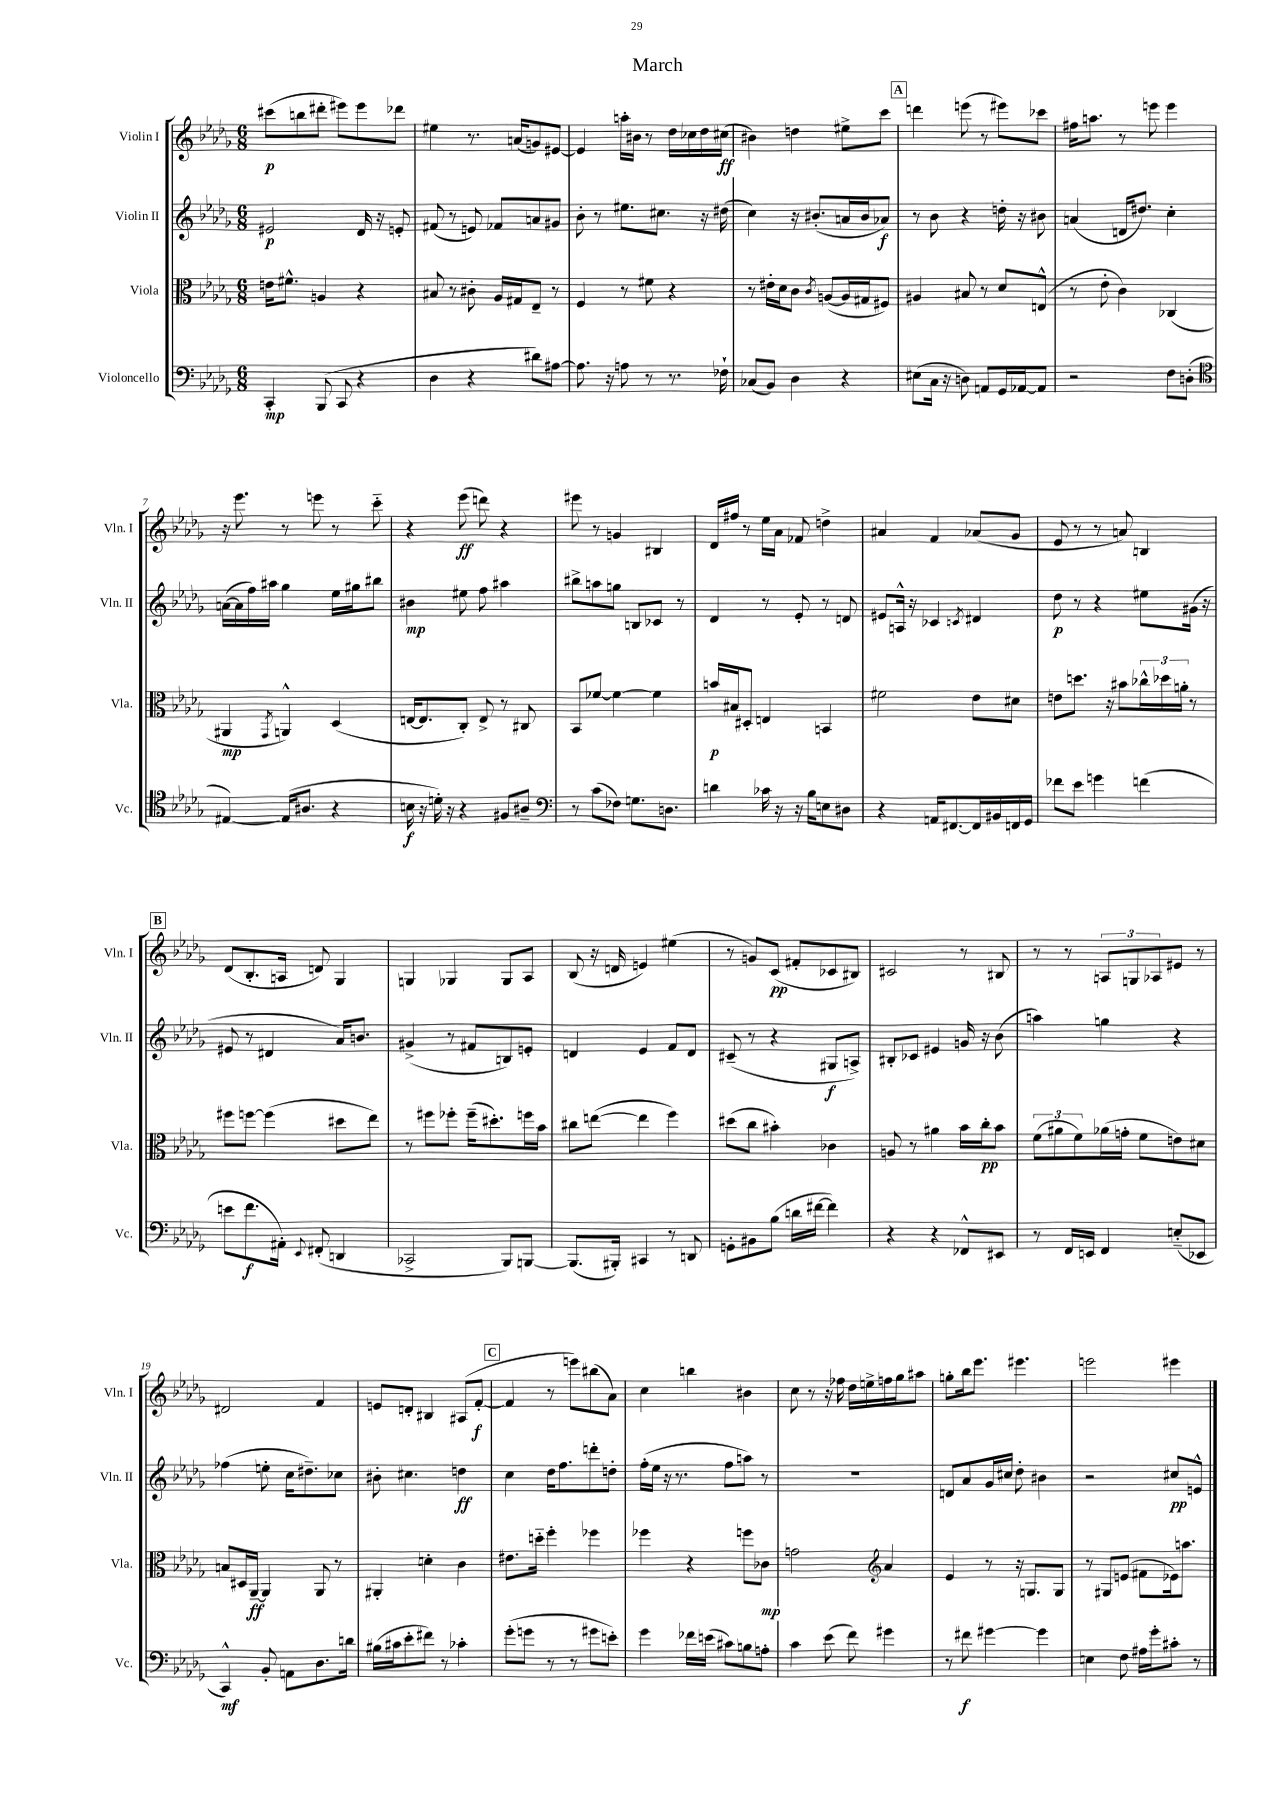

**kern	**kern	**kern	**kern
*staff4	*staff3	*staff2	*staff1
*clefF4	*clefC3	*clefG2	*clefG2
*k[b-e-a-d-g-]	*k[b-e-a-d-g-]	*k[b-e-a-d-g-]	*k[b-e-a-d-g-]
*M6/8	*M6/8	*M6/8	*M6/8
4CC'/	16e\LK	2e#/	(8ccc#\L
.	8.f#^^\J	.	.
.	.	.	8bb\
(8BBB-/	4A/	.	8ddd#'\J
8CC/	.	.	8eee#\L)
4r	4r	16d-/	8eee#\
.	.	16r	.
.	.	8e'/	8ddd-\J
=	=	=	=
4D-\	8B#/	(8f#/	4ee#\
.	8r	8r	.
4r	8c#'\	8e/)	8.r
.	16A-/LL	8f-/L	.
.	16G#/J	.	(16a/LK
8d#\L)	8E-~/J	8a/	8g/)
[8A#\J	8r	8g#/J	[8e#/J
=	=	=	=
8.A#\]	4F/	8b-'\	4e#/]
.	.	8r	.
16r	.	.	.
8A\	8r	8.ee#\L	16aa'\LL
.	.	.	16b#\JJ
8r	8f#\	.	8r
.	.	8.cc#\J	.
8.r	4r	.	16dd-\LL
.	.	.	16cc-\
.	.	16r	16dd-\
16F-`\	.	(16dd#\	(16cc#\JJ
=	=	=	=
(8C-/L	8r	4cc\)	4b#\)
8BB-/J)	16e#'\LL	.	.
.	16d-\J	.	.
4D-\	8c\J	16r	4dd\
.	.	(8.b#'/L	.
.	8qc/	.	.
.	([8A/L	.	.
4r	16A/]L	16a/L	8ee#^\L
.	16G#/J	16b#/J	.
.	8F#/J)	8a-/J)	8ccc\J
=	=	=	=
(8E#\L	4A#/	8r	4ddd\
16C\Jk	.	8b-\	.
16r	.	.	.
8D\)	8B#/	4r	(8eee\
8AA/L	8r	.	8r
16GG-/L	8d-/L	16dd'\	8eee#\L)
[16AA-/J	.	16r	.
8AA-/]J	(8E^^/J	8b#\	8ccc-\J
=	=	=	=
2r	8r	(4a/	16ff#\LK
.	.	.	8.aa\J
.	8e-'\	.	.
.	4c\)	16d/LK	8r
.	.	8.dd#/J)	.
.	.	.	8eee\
8F\L	(4C-/	4cc'\	4eee\
(8D'\J	.	.	.
=	=	=	=
*clefC4	*	*	*
[4E#/)	4AA#/	([16a\LL	16r
.	.	16a\]	8.eee-\
.	.	16ff\)	.
.	.	16aa#\JJ	.
.	8qGG-/	.	.
(16E#/]LK	4AA^^/)	4gg-\	8r
8.A#/J	.	.	.
.	.	.	8eee\
4r	(4D-/	16ee-\LL	8r
.	.	16gg#\J	.
.	.	8bb#\J	8ccc'~\
=	=	=	=
16B\	[16E/LK	4b#\	4r
16r	8.E/]	.	.
16d'\)	.	.	.
16r	.	.	.
4r	8C'/J)	8ee#\	(8eee-\
.	8E^/	8ff\	8ddd\)
8F#/L	8r	4aa#\	4r
8A#~/J	8C#/	.	.
=	=	=	=
*clefF4	*	*	*
8r	8BB-/L	8bb#^\L	8eee#\
(8c\L	[8f-/J	8aa\	8r
8F-\J)	4f-\_	8gg\J	4g/
8.G\L	.	8B/L	.
.	4f-\]	8c-/J	4B#/
8.D\J	.	.	.
.	.	8r	.
=	=	=	=
4d\	16b/LL	4d-/	16d-/LL
.	16B#/J	.	16ff#/JJ
.	8D#'/J	.	8r
16c-\	4E/	8r	16ee-\LL
16r	.	.	16a-\JJ
16r	.	8e-'/	8f-/
16B-\LK	.	.	.
8E\	4BB/	8r	4dd^\
8D#\J	.	8d/	.
=	=	=	=
4r	2f#\	8e#/L	4a#/
.	.	16A^^/Jk	.
.	.	16r	.
16AA/LK	.	4c-/	4f/
[8.FF#/	.	.	.
.	.	8qc/	.
16FF#/]L	8e-\L	4d#/	(8a-/L
16BB#/	.	.	.
16FF/	8d#\J	.	8g-/J
16GG-/JJ	.	.	.
=	=	=	=
8f-\L	8e\L	8dd-\	8e-/
8e-\J	8.dd\J	8r	8r
4g\	.	4r	8r
.	16r	.	.
.	8b#\L	.	8a/)
(4f\	24cc-^^\L	8ee#\L	4B/
.	24dd-\	.	.
.	24a'\JJ	.	.
.	8r	(16g#\Jk	.
.	.	16r	.
=	=	=	=
8e\L	8ff#\L	8e#/	(8d-/L
8.f\	[8ff\J	8r	8.B-'/
.	(4ff\]	4d#/	.
16AA#'\Jk)	.	.	16A/Jk
8qqEE-/	.	.	.
(8FF#'/	.	.	8d/)
4DD/	8dd#\L	16a-/LK)	4G-/
.	.	8.b/J	.
.	8ee-\J)	.	.
=	=	=	=
2CC-^/	8r	(4g#^/	4G/
.	8ff#\L	.	.
.	8ff-'\J	8r	4G-/
.	(16ff-~\LK	8f#/L	.
.	8.dd#'\)	.	.
8BBB-/L)	.	8B/)	8G-/L
[8BBB/J	16ff\L	8e'/J	8A-/J
.	16b-\JJ	.	.
=	=	=	=
(8.BBB/]L	8cc#\L	4d/	(8B-/
.	([8ee\J	.	16r
16BBB#'/Jk)	.	.	16d/
4CC#/	4ee\]	4e-/	4e/)
8r	4ff\)	8f/L	(4ee#\
8DD/	.	8d/J	.
=	=	=	=
8GG'\L	(8dd#\L	(8c#~/	8r
8BB#\	8cc\J	8r	8g/L)
(8B-\J	4b#'\)	4r	(8c/J
16d\LL	.	.	8f#'/L
[16f#\JJ	.	.	.
4f#\])	4c-\	8G#/L	8c-/
.	.	8A^/J)	8B#/J)
=	=	=	=
4r	8A/	8B#'/L	2c#/
.	8r	8c-/J	.
4r	4a#\	4e#/	.
8FF-^^/L	16b-\LL	16g/	8r
.	16cc'\J	16r	.
8EE#/J	8b-\J	(8b-\	8B#/
=	=	=	=
8r	(12f\L	4aa\)	8r
.	12a#\	.	.
16FF/LL	.	.	8r
.	12f\)	.	.
16EE/JJ	.	.	.
4FF/	(16a-\L	4gg\	12A/L
.	16g'\JJ	.	.
.	.	.	12G/
.	8f\L	.	.
.	.	.	12A-/
(8E'~/L	8e\)	4r	8e#/J
8EE-/J	8d#\J	.	8r
=	=	=	=
4CC^^/)	8B/L	(4ff-\	2d#/
.	16D#/L	.	.
.	[16AA-~/JJ	.	.
8BB-'/	4AA-/]	8ee'\	.
8AA\L	.	16cc\LK	.
.	.	8.dd#~\)	.
8.D-\	8AA-/	.	4f/
.	8r	8cc-\J	.
16d\Jk	.	.	.
=	=	=	=
(16B#\LL	4AA#'/	8b#'\	8e/L
16c#\J	.	.	.
8e-'\	.	4.cc#\	8d'/J
8f#\J)	4d'\	.	4B#/
8r	.	.	.
4c-'\	4c\	4dd\	(8A#/L
.	.	.	[8f'/J
=	=	=	=
(8g-'\L	8.e#\L	4cc\	4f/]
8g\J	.	.	.
.	16dd'~\Jk	.	.
8r	4ff'\	16dd-\LK	8r
.	.	8.ff\	.
8r	.	.	8eee\L)
8g#\L	4ff-\	8ddd'\	(8bb#\
8e'\J)	.	8dd'\J	8a-\J)
=	=	=	=
4g-\	4ff-\	(16ff'\LL	4cc\
.	.	16ee-\JJ	.
.	.	16r	.
.	.	8.r	.
16f-\LL	4r	.	4bb\
(16e\JJ	.	.	.
8c#\L)	.	8ff\L	.
8B\	8ff\L	8aa\J)	4b#\
8A'\J	8c-\J	8r	.
=	=	=	=
4c\	2g\	2.r	8cc\
.	.	.	8r
(8e-\	.	.	16r
.	.	.	16ff-\
8f\)	.	.	16dd-\LL
.	.	.	16ee^\
*	*clefG2	*	*
4g#\	4a-/	.	16ff\
.	.	.	16gg-\J
.	.	.	8aa#\J
=	=	=	=
8r	4e-/	8d/L	8gg'\L
8f#\	.	8a-/	16bb-\k
.	.	.	8.eee-\J
[4g#\	8r	16g-/L	.
.	.	16cc#/JJ	.
.	16r	8dd-'\	4.eee#\
.	8.G/L	.	.
4g#\]	.	4b#\	.
.	8G/J	.	.
=	=	=	=
4E\	8r	2r	2eee\
.	8G#/L	.	.
8F\	(8e/J	.	.
16A#\LL	8f#\L	.	.
16g-'\J	.	.	.
8c#'\J	16e-\k)	8cc#/L	4eee#\
.	8.aa\J	.	.
8r	.	8e^^/J	.
==	==	==	==
*-	*-	*-	*-
